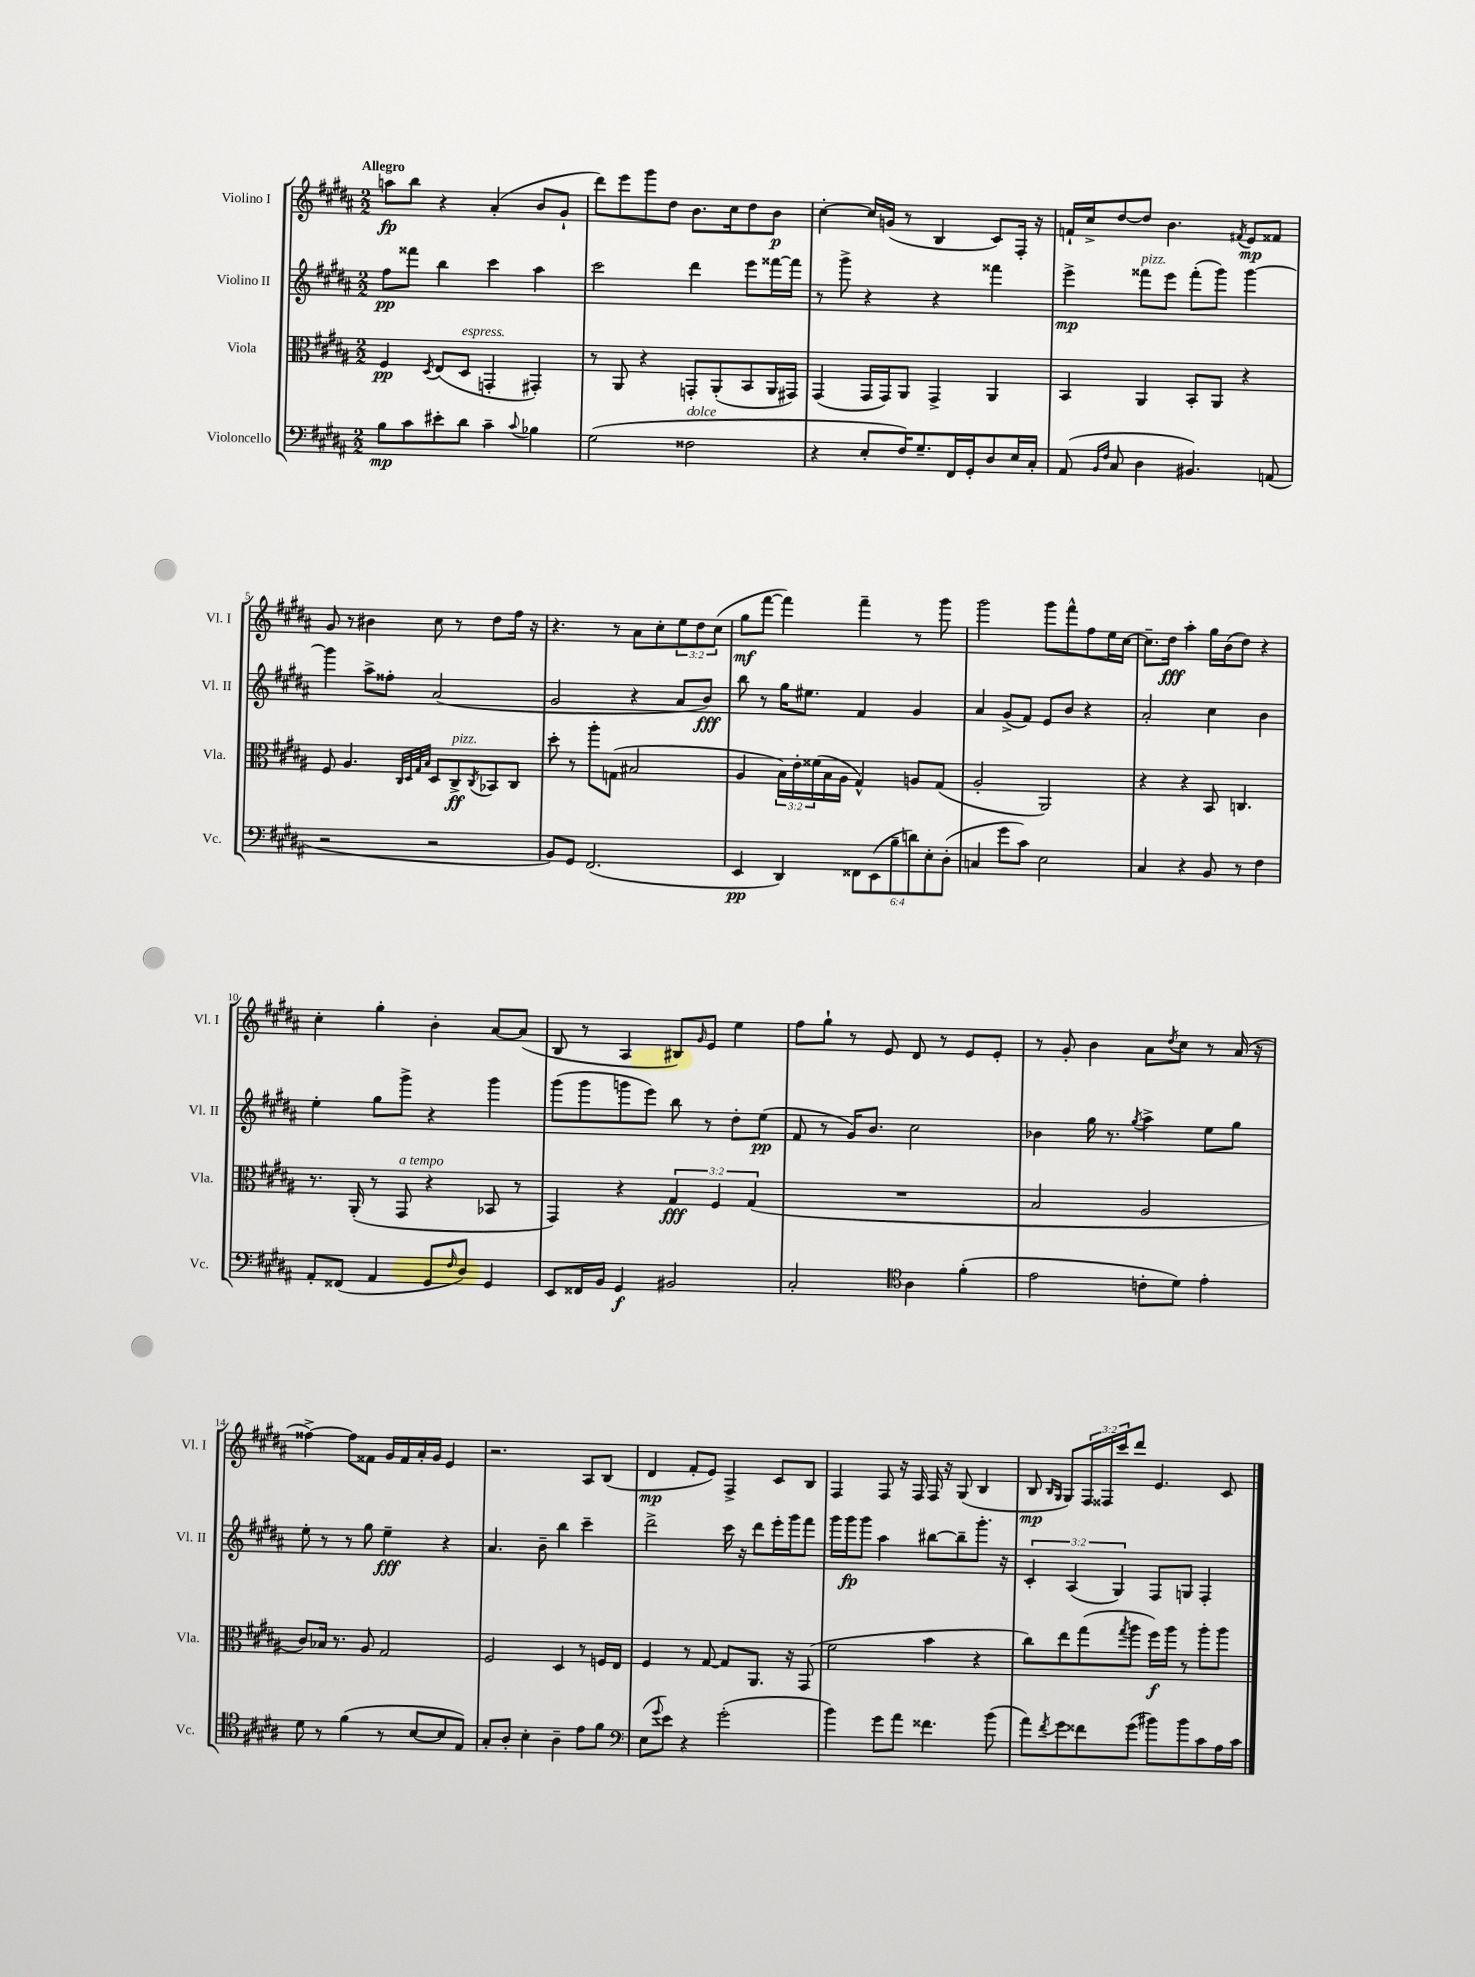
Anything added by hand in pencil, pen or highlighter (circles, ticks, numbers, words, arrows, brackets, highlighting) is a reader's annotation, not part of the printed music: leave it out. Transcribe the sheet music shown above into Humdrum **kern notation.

**kern	**kern	**kern	**kern
*staff4	*staff3	*staff2	*staff1
*clefF4	*clefC3	*clefG2	*clefG2
*k[f#c#g#d#a#]	*k[f#c#g#d#a#]	*k[f#c#g#d#a#]	*k[f#c#g#d#a#]
*M2/2	*M2/2	*M2/2	*M2/2
8B	4F#	8ff#	8aa
8c#	.	8fff##	8bb
.	8qD#	.	.
8e#'	(8E	4bb	4r
8d#	8D#	.	.
4c#~	4GG'	4ccc#	(4a#'
8qqc#	.	.	.
4B-	4GG#')	4aa#	8b
.	.	.	8g#`
=	=	=	=
(2G#	8r	2ccc#	8ddd#)
.	8AA#	.	8eee
.	4r	.	8ggg#
.	.	.	8dd#
2F##	8GG'	4ddd#	8.b
.	(8AA#'	.	.
.	.	.	16cc#
.	8BB	8eee	8dd#
.	16AA#	[16fff##	8b
.	16GG#)	16fff##]	.
=	=	=	=
4r	(4GG#	8r	[4cc#'
.	.	8ggg#^	.
8E'	16GG#	4r	16cc#]
.	16GG#)	.	(16g
16F#)	8AA#	.	8r
8.G#~	.	.	.
.	4GG#^	4r	4B
16FF#	.	.	.
16GG#'	.	.	.
8D#	4AA#	4fff##	8c#)
16E	.	.	16F#'
16C#'	.	.	16r
=	=	=	=
(8AA#	4BB	4eee^	16f`
.	.	.	16cc#^
16qqBB	.	.	.
16qqF#	.	.	.
8C#	.	.	[8dd#
4D#	4AA#	8fff##	8dd#]
.	.	8eee	4.b
4.BB#)	8BB'	(8fff##'	.
.	8AA#	8ggg#)	.
.	.	.	8qf#
.	4r	[4ggg#	8e
(8AA	.	.	8f##
=	=	=	=
2r	8F#	4ggg#]	8g#
.	4.A#	.	8r
.	.	8aa#^	4b#
.	.	8ff##'	.
.	32qqC#	.	.
.	32qqD#	.	.
.	32qqG#	.	.
.	32qqB	.	.
2r	8D#	(2a#	8cc#
.	8C#^	.	8r
.	8qC#	.	.
.	8BB-	.	8dd#
.	8C#	.	16ff#
.	.	.	16r
=	=	=	=
8BB)	8dd#'	2g#	4.r
8GG#	8r	.	.
(2.FF#	8aa#'	.	.
.	(8G	.	8r
.	2B#	4r	8a#
.	.	.	8cc#'
.	.	8a#	12ee
.	.	.	12dd#
.	.	8b)	.
.	.	.	(12cc#
=	=	=	=
4EE	4A#	8bb	8gg#
.	.	8r	[8fff#
4DD#)	24B)	16gg#	4fff#])
.	24e'	.	.
.	.	8.ee#	.
.	(24f##	.	.
.	16B	.	.
.	16A#	.	.
12FF##	4G#^^)	4f#	4fff#~
(12EE	.	.	.
12B~	.	.	.
12d)	8A	4g#	8r
12E'	.	.	.
.	(8G#	.	8ggg#
(12D#'	.	.	.
=	=	=	=
4C	2A#'	4a#	2ggg#
8g#	.	(8g#^	.
8c#)	.	8f#)	.
2E	2AA#)	8e	8ggg#
.	.	8b	8fff#^^
.	.	4r	8ff#
.	.	.	16ee
.	.	.	[16cc#
=	=	=	=
4C#	4r	2a#'	8.cc#~]
.	.	.	16dd#
4r	4r	.	4aa#'
8BB	8BB	4cc#	16gg#
.	.	.	(16b
8r	4.C	.	8dd#)
4F#	.	4b	4r
=	=	=	=
8AA#'	8.r	4ee'	4cc#'
(8FF##	.	.	.
.	(16AA#'	.	.
4AA#	8r	8gg#	4gg#'
.	8GG#	8ggg#^	.
8GG#	4r	4r	4b'
16qqF#	.	.	.
8D#)	.	.	.
4GG#	8BB-	4ggg#	[8a#
.	8r	.	(8a#]
=	=	=	=
8EE	4GG#)	(8ggg#	8B
16FF##	.	8ggg#	8r
16BB	.	.	.
4GG#	4r	8ggg	4A#
.	.	8eee)	.
2BB#	6G#	8bb	8B#)
.	.	.	16qqg#
.	.	8r	8e
.	6F#	.	.
.	.	8dd#'	4ee
.	(6G#	.	.
.	.	(8ee	.
=	=	=	=
2C#'	1r	8f#	8ff#
.	.	8r	8gg#`
.	.	16g#)	8r
.	.	8.b	.
.	.	.	8e
*clefC4	*	*	*
4A#	.	2cc#	8d#
.	.	.	8r
(4f#'	.	.	8e
.	.	.	8e'
=	=	=	=
2e	2B	4b-	8r
.	.	.	8g#'
.	.	16gg#	4b
.	.	8.r	.
.	.	8qgg#	.
8c'	2A#	4aa#^	8a#
.	.	.	8qdd#
8d#)	.	.	8cc#
4e'	.	8ee	8r
.	.	8gg#	(16a#
.	.	.	16r
=	=	=	=
8d#	8c#)	8ee'	[4ff##^)
8r	16B-	8r	.
.	8.r	.	.
(4f#	.	8r	8ff##]
.	8A#	8gg#	8f##
8r	2G#	4ee~	16g#
.	.	.	16f##
[8B	.	.	16a#'
.	.	.	16g#
8B]	.	4r	4e
8E)	.	.	.
=	=	=	=
8G#'	2F#	4.a#	2.r
8A#'	.	.	.
4B'	.	.	.
.	.	8b~	.
4A#~	4D#	4bb	.
8e	8r	4ccc#~	8A#
8f#	16F	.	(8B
.	16E	.	.
=	=	=	=
*clefF4	*	*	*
(8E	4F#	2ddd#^	4d#
8qqg#	.	.	.
8e)	.	.	.
4r	8r	.	8f#'
.	[8G#	.	8e)
(2g#'	8G#]	16ccc#	4F#^
.	.	16r	.
.	8.AA#	8ddd#	.
.	.	16eee'	8c#
.	16r	16ggg#	.
.	(8GG#	8fff#	8B
=	=	=	=
4b)	2f#	16ggg#	4F#
.	.	16ggg#	.
.	.	8ggg#	.
8g#	.	4aa#	8F#
8a#	.	.	16r
.	.	.	16F#
4.f##	4b	[8bb#	16F#
.	.	.	16r
.	.	8bb#~]	(8G#
.	4r	8.ggg#'	4B
(8b	.	.	.
.	.	16r	.
=	=	=	=
8a#)	8cc#)	6c#'	8B
.	.	.	16qqB
8qf#	.	.	16qqG#
8g#	8ee	.	8G#)
.	.	(6A#	.
8f##	(8gg#	.	24F#
.	.	.	24F##
.	.	6G#)	24ccc#
.	8qgg#	.	.
(8g#	8aa#	.	8ddd#
8b#)	16ff#)	8F#	4.e
.	16aa#	.	.
8b#	8r	8G	.
8c#	8aa#'	4F#'	.
16A#	8aa#	.	8c#
16c#	.	.	.
==	==	==	==
*-	*-	*-	*-
